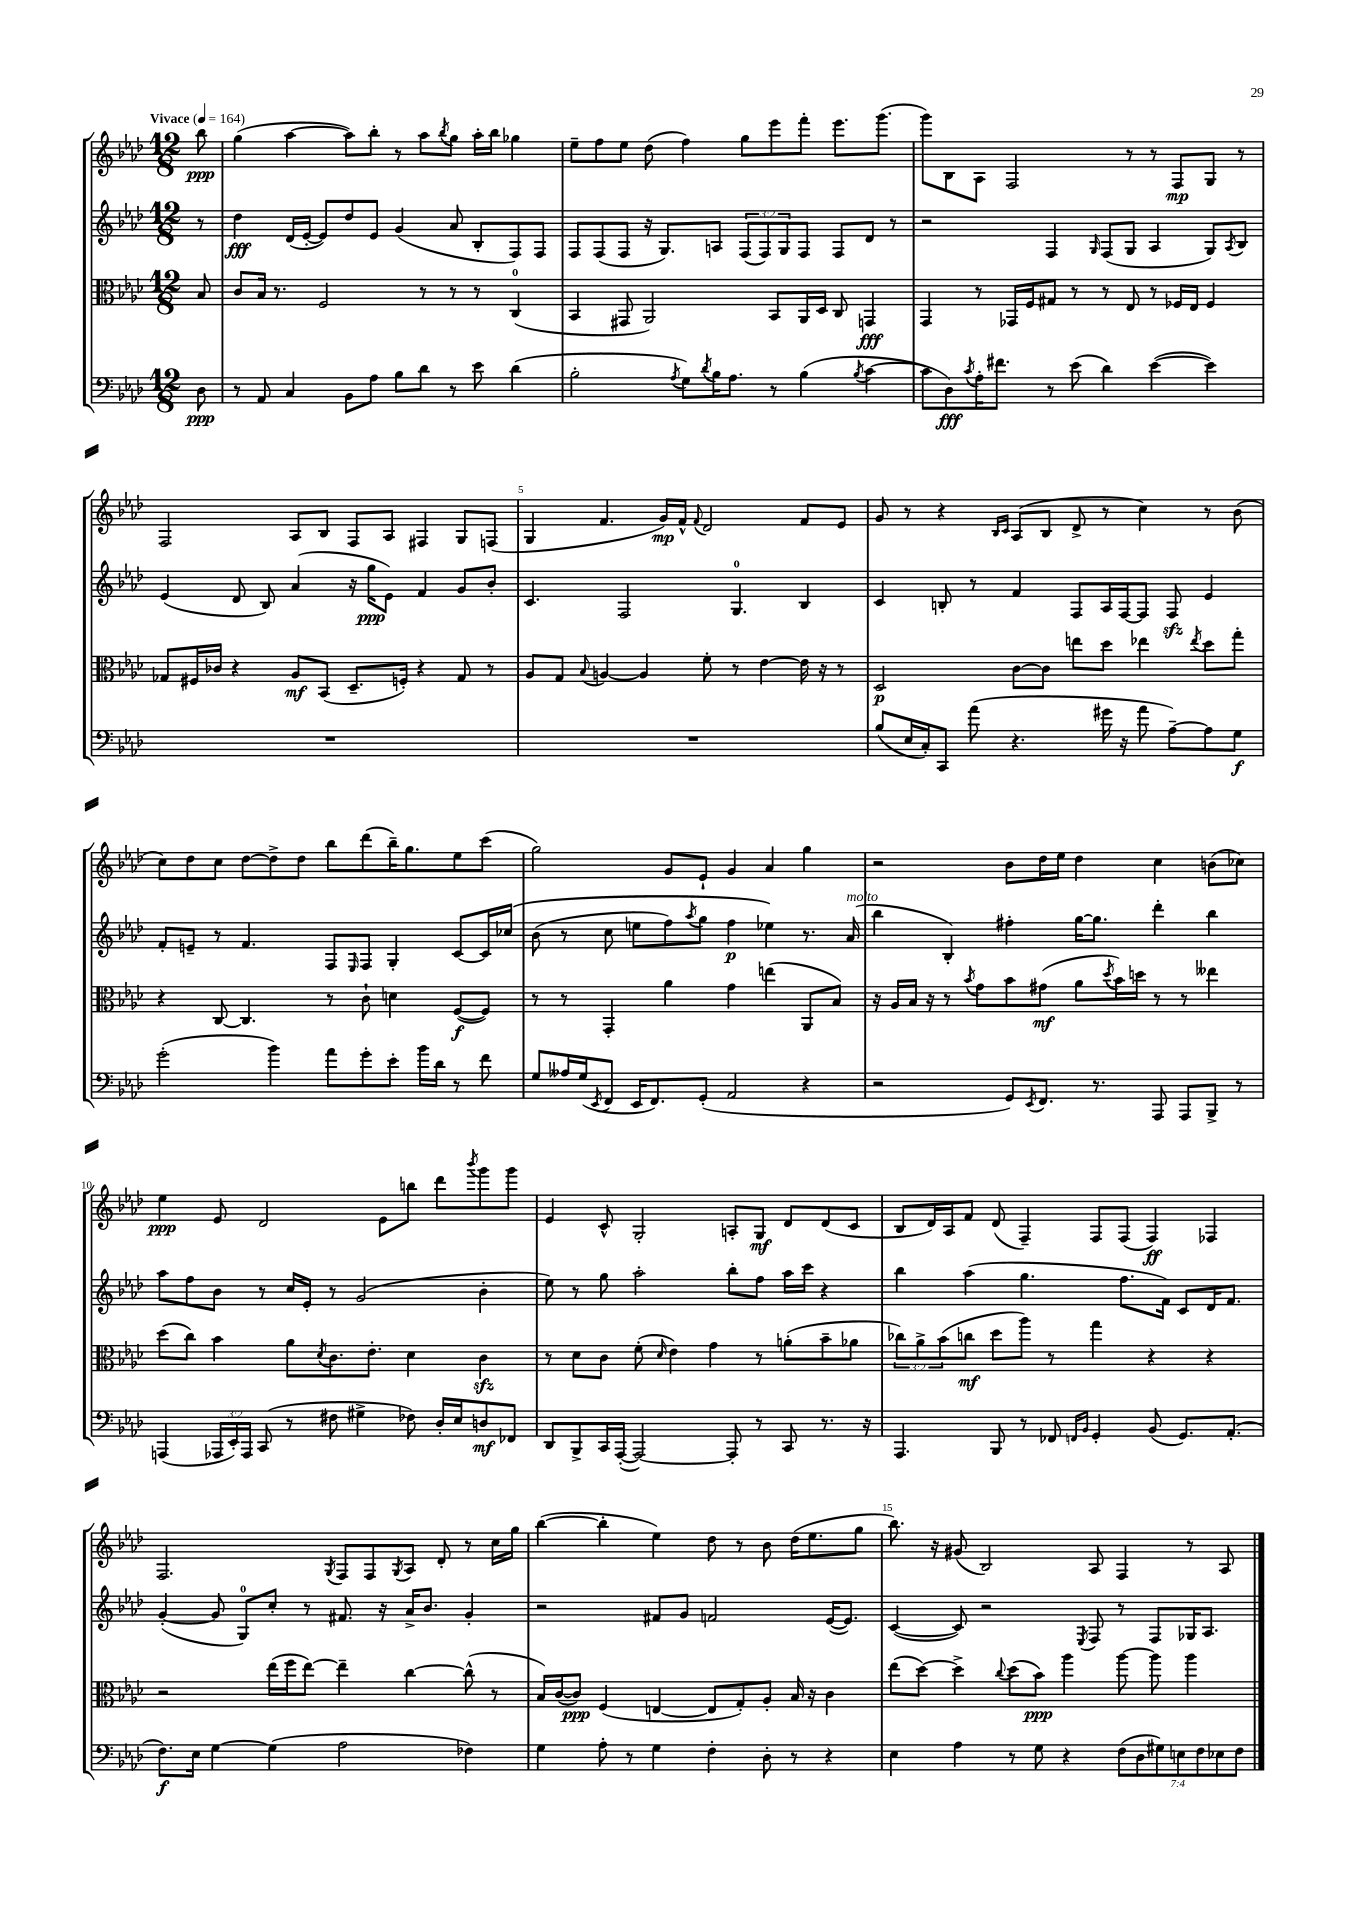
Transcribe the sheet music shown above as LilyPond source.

<<
\new StaffGroup <<
\new Staff = "s0" {
    \clef treble \key aes \major \numericTimeSignature \time 12/8 \partial 8 \tempo "Vivace" 4 = 164
    bes''8\ppp |
    g''4( aes''4~ aes''8) bes''8-. r8 aes''8 \acciaccatura { bes''8 } g''8 aes''16-. bes''16 ges''4 |
    ees''8-- f''8 ees''8 des''8( f''4) g''8 ees'''8 f'''8-. ees'''8. g'''8.( |
    g'''8) bes8 aes8 f2 r8 r8 f8\mp g8 r8 |
    f2 aes8 bes8 f8 aes8 fis4 g8 f8( |
    g4 f'4. g'16\mp) f'16-^ \appoggiatura { f'8 } des'2 f'8 ees'8 |
    g'8 r8 r4 \grace { bes16 c'16 } aes8( bes8 des'8-> r8 c''4) r8 bes'8( |
    c''8) des''8 c''8 des''8~ des''8-> des''8 bes''8 des'''8( bes''16--) g''8. ees''8 c'''8( |
    g''2) g'8 ees'8-! g'4 aes'4 g''4 |
    r2 bes'8 des''16 ees''16 des''4 c''4 b'8( ces''8) |
    ees''4\ppp ees'8 des'2 ees'8 b''8 des'''8 \acciaccatura { bes'''8 } g'''8 g'''8 |
    ees'4 c'8-^ g2-. a8-. g8\mf des'8 des'8( c'8 |
    bes8 des'16) aes16 f'8 des'8( f4--) f8 f8( f4\ff) fes4 |
    f2. \acciaccatura { g8 } f8 f8 \acciaccatura { g8 } aes8 des'8-. r8 c''16 g''16 |
    bes''4~( bes''4-. ees''4) des''8 r8 bes'8 des''16( ees''8. g''8 |
    bes''8.) r16 gis'8( bes2) aes8 f4 r8 aes8 \bar "|." |
}
\new Staff = "s1" {
    \clef treble \key aes \major \numericTimeSignature \time 12/8 \override Staff.TupletNumber.text = #tuplet-number::calc-fraction-text \partial 8
    r8 |
    des''4\fff des'16( ees'16~-. ees'8) des''8 ees'8 g'4( aes'8 bes8-. f8) f8 |
    f8 f8( f8 r16 g8.) a8 \tuplet 3/2 { f8( f8) g8 } f8 f8 des'8 r8 |
    r2 f4 \grace { g16 } f8( g8 aes4 g8) \acciaccatura { aes8 } bes8 |
    ees'4( des'8 bes8) aes'4( r16 g''16\ppp ees'8) f'4 g'8 bes'8-. |
    c'4. f2 g4.-0 bes4 |
    c'4 b8-. r8 f'4 f8 aes16 f16~ f8 f8\sfz ees'4 |
    f'8-. e'8-- r8 f'4. f8 \grace { ees16 } f8 g4-. c'8~ c'16 ces''16\( |
    bes'8( r8 c''8 e''8 f''8) \acciaccatura { aes''8 } g''8 f''4\p ees''4\) r8. aes'16^\markup { \italic "molto" }( |
    bes''4 bes4-.) fis''4-. g''16~ g''8. des'''4-. bes''4 |
    aes''8 f''8 bes'8 r8 c''16 ees'16-. r8 g'2( bes'4-. |
    ees''8) r8 g''8 aes''2-. bes''8-. f''8 aes''16 c'''16 r4 |
    bes''4 aes''4( g''4. f''8. f'16) c'8 des'16 f'8. |
    g'4~-.( g'8 g8-0) c''8-. r8 fis'8. r16 aes'16-> bes'8. g'4-. |
    r2 fis'8 g'8 f'2 ees'16~( ees'8.) |
    c'4~( c'8) r2 \acciaccatura { ees8 } f8 r8 f8 ges16 aes8. \bar "|." |
}
\new Staff = "s2" {
    \clef alto \key aes \major \numericTimeSignature \time 12/8 \override Staff.TupletNumber.text = #tuplet-number::calc-fraction-text \partial 8
    bes8 |
    c'8 bes16 r8. f2 r8 r8 r8 c4-0( |
    bes,4 gis,8 aes,2) bes,8 aes,16 des16 c8 g,4\fff |
    g,4 r8 ges,16 f16 gis8 r8 r8 ees8 r8 fes16 ees16 fes4 |
    ges8 fis16 ces'16 r4 aes8\mf bes,8( des8.-- f16-.) r4 ges8 r8 |
    aes8 g8 \appoggiatura { bes8 } a4~ a4 f'8-. r8 ees'4~ ees'16 r16 r8 |
    des2\p c'8~ c'8 e''8 des''8 ees''4 \acciaccatura { ees''8 } des''8 g''8-. |
    r4 c8~ c4. r8 c'8-! d'4 f8~\f( f8) |
    r8 r8 g,4-. aes'4 g'4 e''4( aes,8 bes8) |
    r16 aes16 bes16 r16 r8 \acciaccatura { bes'8 } g'8 bes'8 gis'8\mf( aes'8 \acciaccatura { des''8 } bes'16) d''16 r8 r8 eeses''4 |
    des''8( c''8) bes'4 aes'8 \acciaccatura { des'8 } c'8. ees'8.-. des'4 c'4\sfz |
    r8 des'8 c'8 f'8-.( \grace { des'16 } ees'4) g'4 r8 a'8-.( bes'8-- aes'8 |
    \tuplet 3/2 { ces''8) aes'8-> bes'8( } c''8\mf des''8 aes''8) r8 g''4 r4 r4 |
    r2 ees''16( f''16 ees''8~) ees''4-- c''4~ c''8-^( r8 |
    bes16) c'16~( c'8\ppp) f4( e4~ e8 g8-.) aes8-. bes16 r16 c'4 |
    ees''8( des''8~) des''4-> \appoggiatura { c''8 } des''8( bes'8\ppp) aes''4 aes''8~ aes''8 aes''4 \bar "|." |
}
\new Staff = "s3" {
    \clef bass \key aes \major \numericTimeSignature \time 12/8 \override Staff.TupletNumber.text = #tuplet-number::calc-fraction-text \partial 8
    des8\ppp |
    r8 aes,8 c4 bes,8 aes8 bes8 des'8 r8 ees'8 des'4( |
    bes2-. \acciaccatura { aes8 } g8) \acciaccatura { des'8 } bes16 aes8. r8 bes4( \acciaccatura { bes8 } c'4~ |
    c'8 des8\fff) \acciaccatura { c'8 } aes16-. fis'8. r8 ees'8( des'4) ees'4~( ees'4) |
    R1. |
    R1. |
    bes8( ees16 c16-.) c,8 aes'8( r4. gis'16 r16 aes'8 aes8~--) aes8 g8\f |
    g'2-.( bes'4) aes'8 g'8-. ees'8-. bes'16 des'16 r8 f'8 |
    g8 aeses16 g16( \acciaccatura { ees,8 } f,8 ees,16 f,8.) g,8-.( aes,2 r4 |
    r2 g,8) \acciaccatura { ees,8 } f,8. r8. aes,,8 aes,,8 bes,,8-> r8 |
    a,,4( \tuplet 3/2 { aes,,16 ees,16-.) aes,,16 } c,8( r8 fis8 gis4-> fes8) des16-. ees16 d8\mf fes,8 |
    des,8 bes,,8-> c,16 aes,,16~-.( aes,,2~) aes,,8-. r8 c,8 r8. r16 |
    aes,,4. bes,,8 r8 fes,8 \grace { f,16 bes,16 } g,4-. bes,8( g,8.) aes,8.-.( |
    f8.\f) ees16 g4~ g4( aes2 fes4) |
    g4 aes8-. r8 g4 f4-. des8-. r8 r4 |
    ees4 aes4 r8 g8 r4 \tuplet 7/4 { f8( des8 gis8) e8 f8 ees8 f8 } \bar "|." |
}
>>
>>
\layout { \context { \Score \override BarNumber.break-visibility = ##(#f #t #t) barNumberVisibility = #(every-nth-bar-number-visible 5) } }
